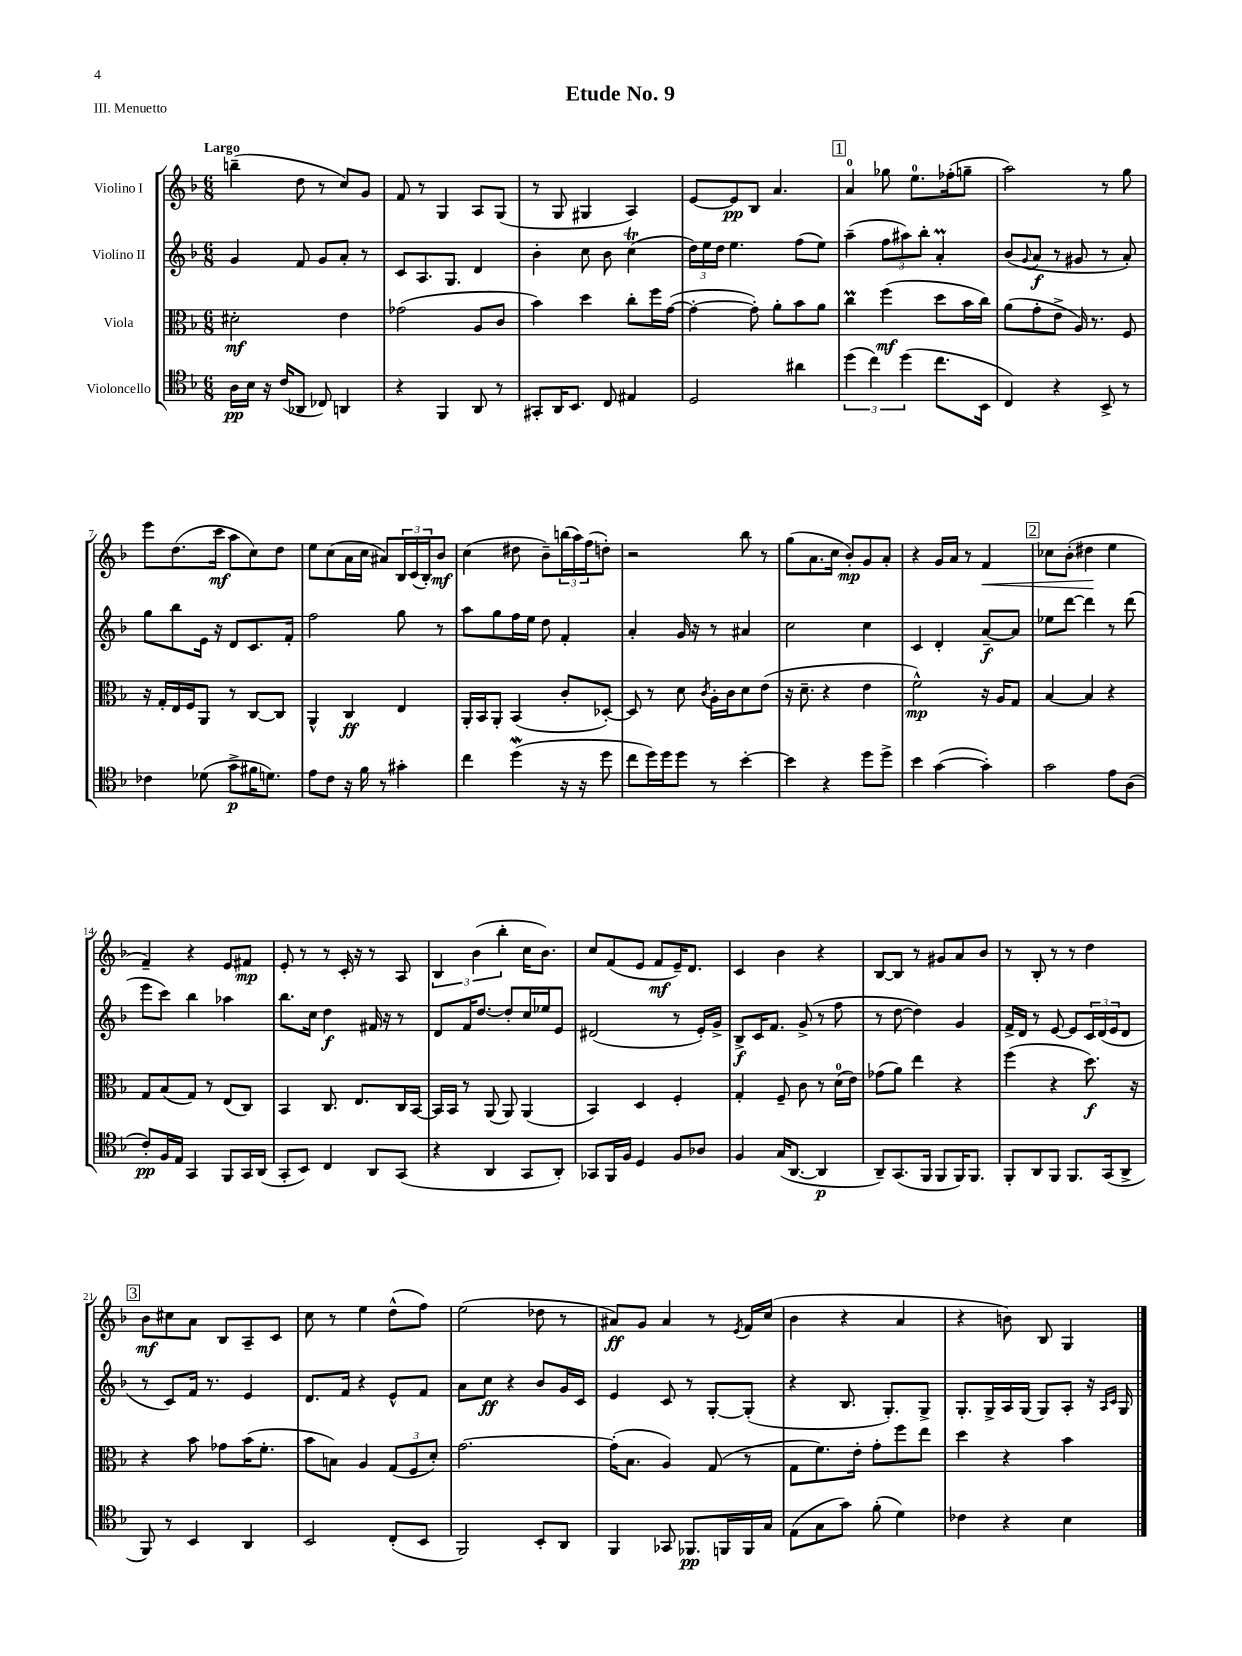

**kern	**kern	**kern	**kern
*staff4	*staff3	*staff2	*staff1
*clefC4	*clefC3	*clefG2	*clefG2
*k[b-]	*k[b-]	*k[b-]	*k[b-]
*M6/8	*M6/8	*M6/8	*M6/8
16A\LL	2d#'\	4g/	(4bb~\
16B-\JJ	.	.	.
16r	.	.	.
(16c/LK	.	.	.
8AA-/J	.	8f/	8dd\
8C-/)	.	8g/L	8r
4AA/	4e\	8a'/J	8cc/L)
.	.	8r	8g/J
=	=	=	=
4r	(2g-\	8c/L	8f/
.	.	8.A/	8r
4FF/	.	.	4G/
.	.	8.G/J	.
8AA/	8A/L	4d/	8A/L
8r	8c/J	.	(8G/J
=	=	=	=
8GG#'/L	4b-\)	4b-'\	8r
16AA/K	.	.	8G/
8.BB-/J	.	.	.
.	4dd\	8cc\	4G#/
8C/	.	8b-\	.
4E#/	8cc'\L	(4cc\	4A/)
.	16ff\L	.	.
.	([16g\JJ	.	.
=	=	=	=
2D/	4g'\_	24dd\LL)	[8e/L
.	.	24ee\	.
.	.	24dd\JJ	.
.	.	4.ee\	8e/]
.	8g'\])	.	8B-/J
.	8a'\L	.	4.a/
4a#\	8b-\	(8ff\L	.
.	8a\J	8ee\J)	.
=	=	=	=
(6dd\	4cc\	(4aa~\	4a/
6cc\)	.	.	.
.	(4ff\	12ff\L	8gg-\
(6dd\	.	12aa#\)	.
.	.	.	8.ee\L
.	.	12bb-'\J	.
8.cc\L	8dd\L	4a'/	.
.	.	.	(16ff-'\k
.	16b-\L	.	8gg~\J
16BB-\Jk	16cc\JJ)	.	.
=	=	=	=
4C/)	(8a\L	(8b-/L	2aa\)
.	.	8qqg/	.
.	8g'\	8a/J	.
4r	8e^\J	8r	.
.	16A/)	8g#/	.
.	8.r	.	.
8BB-^/	.	8r	8r
8r	8F/	8a'/)	8gg\
=	=	=	=
4c-\	16r	8gg\L	8eee\L
.	16G'/LL	.	.
.	16E/	8bb-\	(8.dd\
.	16F/J	.	.
(8d-\	8AA/J	16e\Jk	.
.	.	16r	16ccc\Jk
8g^\L	8r	8d/L	8aa\L
16f#\K	[8C/L	8.c/	8cc\)
8.d\J)	.	.	.
.	8C/]J	.	8dd\J
.	.	16f'/Jk	.
=	=	=	=
8e\L	4AA^^/	2ff\	8ee\L
8c\J	.	.	(8cc\
16r	4C/	.	16a\L
16f\	.	.	16cc\JJ
8r	.	.	8a#/L)
4g#'\	4E/	8gg\	24B-/L
.	.	.	(24c/
.	.	.	24B-'/J)
.	.	8r	8b-/J
=	=	=	=
4cc\	16AA'/LL	8aa\L	(4cc\
.	16BB-/J	.	.
.	8AA'/J	8gg\	.
(4dd\	(4BB-/	16ff\L	8dd#\
.	.	16ee\JJ	.
.	.	8dd\	8b-~\L)
16r	8c'/L	4f'/	(24bb\L
.	.	.	24aa\)
16r	.	.	.
.	.	.	(24ff\J
8dd\	[8D-'/J)	.	8dd'\J)
=	=	=	=
8cc\L	8D-/]	4a'/	2r
16dd\L)	8r	.	.
16dd\J	.	.	.
8dd\J	8d\	16g/	.
.	.	16r	.
.	8qc/	.	.
8r	16A'\LL	8r	.
.	16c\J	.	.
[4b-'\	8d\	4a#/	8bb-\
.	(8e\J	.	8r
=	=	=	=
4b-\]	16r	2cc\	(8gg\L
.	8.d~\	.	.
.	.	.	8.a\
4r	4r	.	.
.	.	.	16cc\Jk
.	.	.	8b-'/L)
8dd\L	4e\	4cc\	8g/
8dd^\J	.	.	8a'/J
=	=	=	=
4b-\	2f^^\)	4c/	4r
([4g\	.	4d'/	16g/LL
.	.	.	16a/JJ
.	.	.	8r
4g'\])	16r	[8a~/L	4f/
.	16A/LK	.	.
.	8G/J	8a/]J	.
=	=	=	=
2g\	[4B-/	8ee-\L	8cc-\L
.	.	[8ddd\J	(8b-'\J
.	4B-/]	4ddd\]	4dd#\
8e\L	4r	8r	4ee\
(8A\J	.	(8ddd\	.
=	=	=	=
8c'/L)	8G/L	8eee\L	4f~/)
16F/L	(8B-/	8ccc\J)	.
16E/JJ	.	.	.
4GG/	8G/J)	4bb-\	4r
.	8r	.	.
8FF/L	(8E/L	4aa-\	8e/L
16GG/L	8C/J)	.	8f#/J
(16AA/JJ	.	.	.
=	=	=	=
8GG'/L	4BB-/	8.bb-\L	8e'/
8BB-/J)	.	.	8r
.	.	16cc\Jk	.
4C/	8.C/	4dd\	8r
.	.	.	16c'/
.	8.E/L	.	16r
8AA/L	.	16f#/	8r
.	.	16r	.
(8GG/J	16C/L	8r	8A/
.	[16BB-/JJ	.	.
=	=	=	=
4r	16BB-/]LL	8d/L	6B-/
.	16BB-/JJ	.	.
.	8r	16f/K	.
.	.	.	(6b-\
.	.	[8.dd/J	.
4AA/	(8AA/	.	.
.	.	.	6bb-'\
.	8AA/)	8dd'/]L	.
8GG/L	(4AA/	16cc/L	16cc\LK
.	.	16ee-/J	8.b-\J)
8AA'/J)	.	8e/J	.
=	=	=	=
8GG-/L	4BB-/)	(2d#/	8cc/L
16FF/L	.	.	(8f/
16F/JJ	.	.	.
4D/	4D/	.	8e/J
.	.	.	8f/L
8F/L	4F'/	8r	16e~/K)
.	.	.	8.d/J
8A-/J	.	16e'/LL)	.
.	.	16g^/JJ	.
=	=	=	=
4F/	4G'/	8B-^/L	4c/
.	.	16c/K	.
.	.	8.f/J	.
(16G/LK	8F~/	.	4b-\
[8.AA/J	.	.	.
.	8c\	(8g^/	.
4AA/]	8r	8r	4r
.	(16d\LL	8ff\	.
.	16e\JJ)	.	.
=	=	=	=
8AA~/L)	(8g-\L	8r	[8B-/L
(8.GG/	8a\J)	[8dd\	8B-/]J
.	4ee\	4dd\])	8r
16FF/Jk	.	.	.
8FF/L	.	.	8g#/L
16FF/K)	4r	4g/	8a/
8.FF/J	.	.	.
.	.	.	8b-/J
=	=	=	=
8FF'/L	(4ff\	16f^/LL	8r
.	.	16d/JJ	.
8AA/	.	8r	8B-'/
8FF/J	4r	[8e/	8r
8.FF/L	.	8e/]L	8r
.	8.dd\)	24c/L	4dd\
.	.	(24d/	.
(16GG/k	.	.	.
.	.	24e/J	.
8AA^/J	.	8d/J	.
.	16r	.	.
=	=	=	=
8FF/)	4r	8r	8b-\L
8r	.	8c/L)	8cc#\
4BB-/	8b-\	16f/Jk	8a\J
.	.	8.r	.
.	8g-\L	.	8B-/L
4AA/	(16b-\K	4e/	8A~/
.	8.f'\J	.	.
.	.	.	8c/J
=	=	=	=
2BB-/	8b-\L	8.d/L	8cc\
.	8B\J)	.	8r
.	.	16f/Jk	.
.	4A/	4r	4ee\
(8C'/L	(12G/L	8e^^/L	(8dd^^\L
.	12F/	.	.
8BB-/J	.	8f/J	8ff\J)
.	12d'/J)	.	.
=	=	=	=
2FF/)	[2.g\	8a\L	(2ee\
.	.	8cc\J	.
.	.	4r	.
8BB-'/L	.	8b-/L	8dd-\
8AA/J	.	16g/L	8r
.	.	16c/JJ	.
=	=	=	=
4FF/	(16g'\]LK	4e/	8a#/L)
.	8.B-\J	.	.
.	.	.	8g/J
8GG-/	4A/)	8c/	4a#/
8.FF-/L	.	8r	.
.	(8G/	[8G'/L	8r
16FF/L	.	.	.
.	.	.	8qe/
16FF/	8r	(8G'/]J	16f/LL
16G/JJ	.	.	(16cc/JJ
=	=	=	=
(8E\L	8G\L	4r	4b-\
8G\	8.f\)	.	.
8g\J)	.	8.B-/	4r
.	16e'\Jk	.	.
(8f'\	8g'\L	.	.
.	.	8.G'/L)	.
4d\)	8ff\	.	4a/
.	8ee\J	8G^/J	.
=	=	=	=
4c-\	4dd\	8.G'/L	4r
.	.	16G^/L	.
4r	4r	16A/	8b\)
.	.	(16G/JJ	.
.	.	8G/L)	8B-/
4B-\	4b-\	8A'/J	4G/
.	.	16r	.
.	.	16qqA/LL	.
.	.	16qqc/JJ	.
.	.	16G/	.
==	==	==	==
*-	*-	*-	*-
